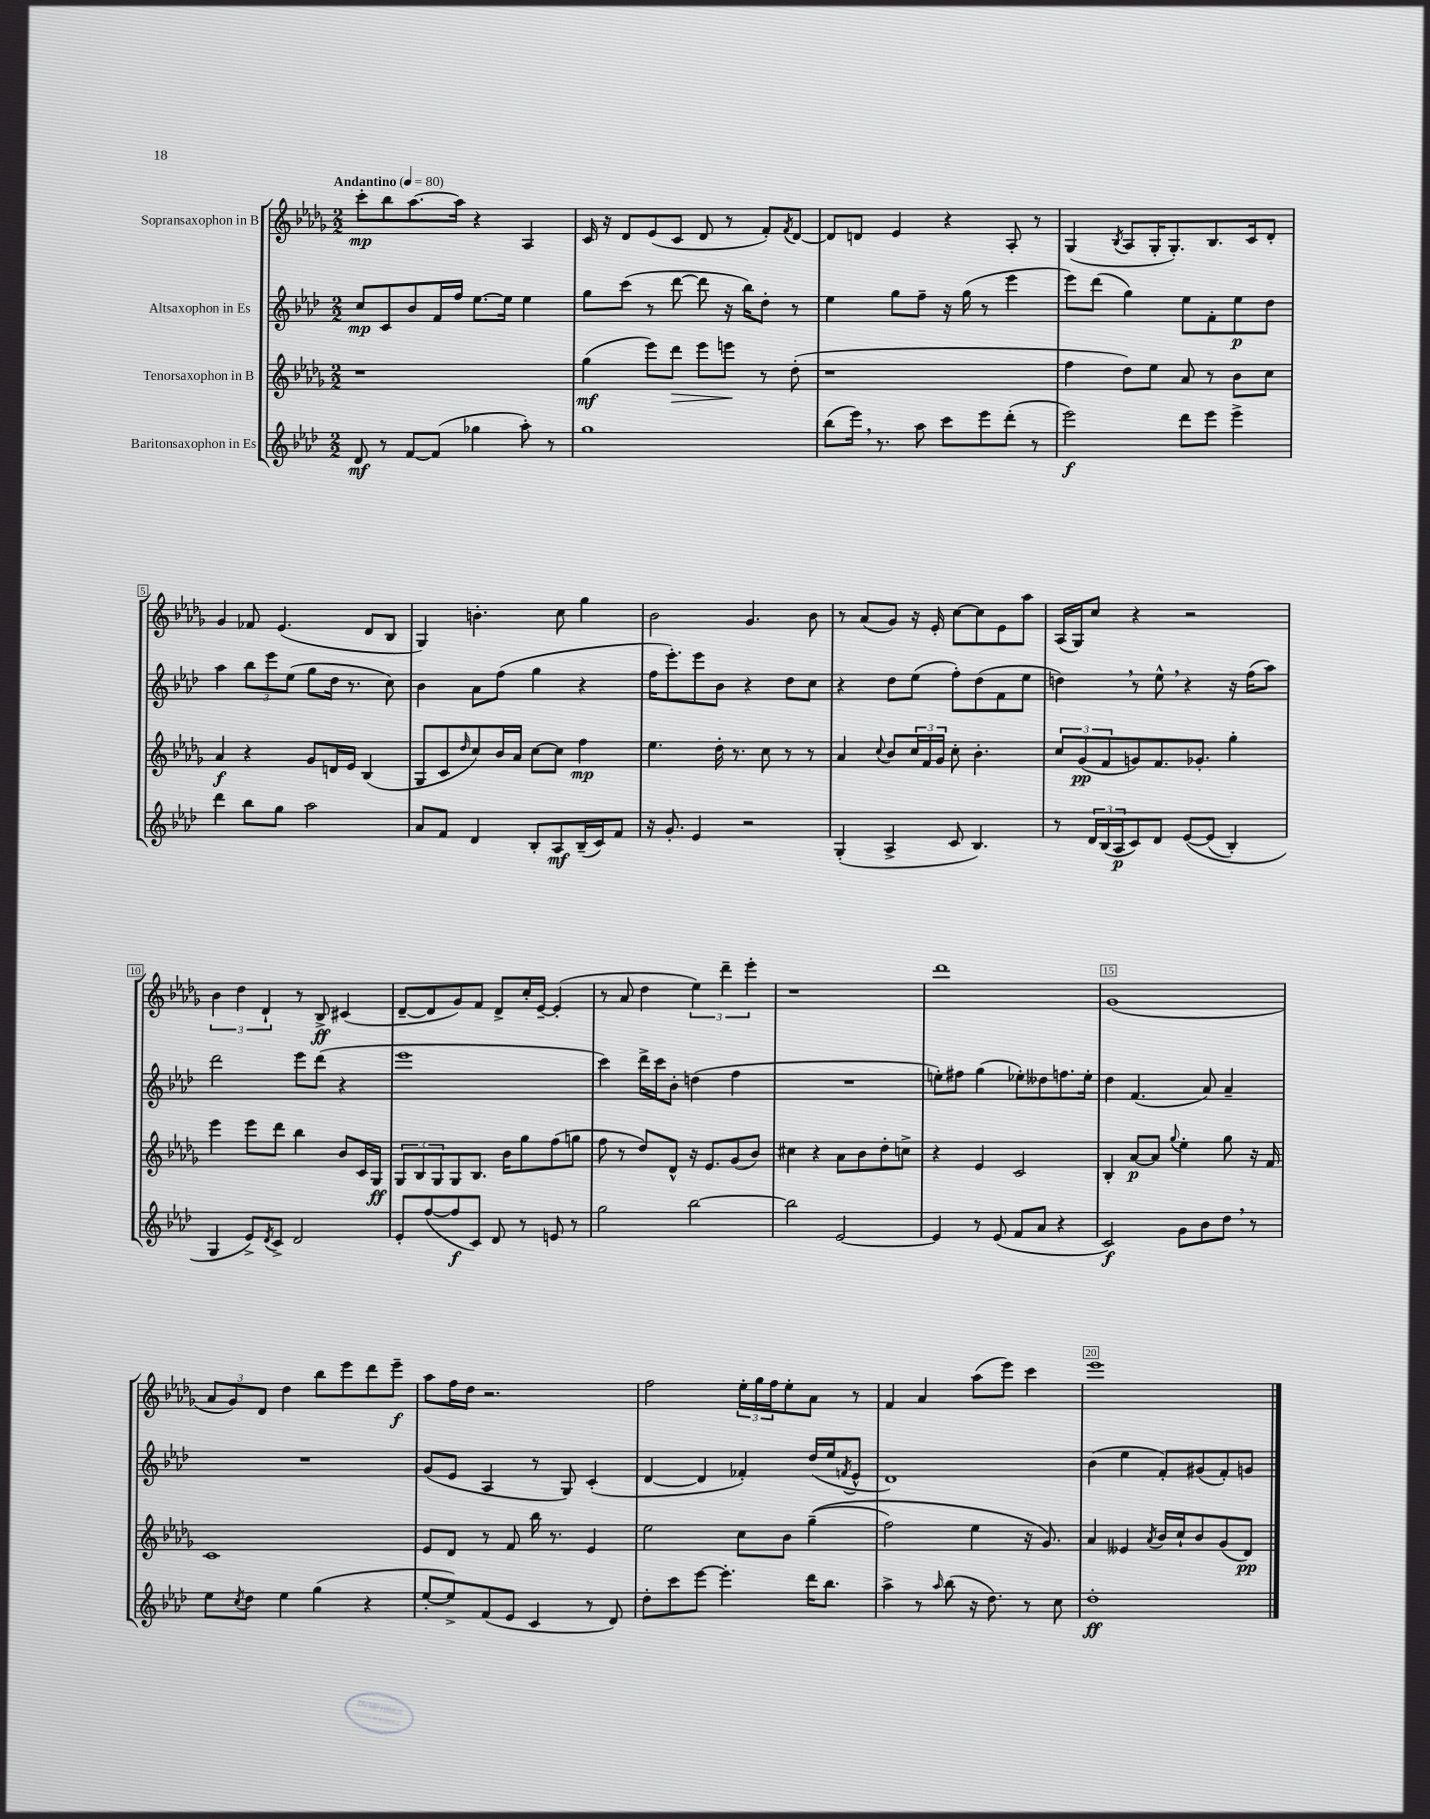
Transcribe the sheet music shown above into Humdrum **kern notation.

**kern	**dynam	**kern	**dynam	**kern	**dynam	**kern	**dynam
*part4	*part4	*part3	*part3	*part2	*part2	*part1	*part1
*staff4	*staff4	*staff3	*staff3	*staff2	*staff2	*staff1	*staff1
*I"Baritonsaxophon in Es	*	*I"Tenorsaxophon in B	*	*I"Altsaxophon in Es	*	*I"Sopransaxophon in B	*
*clefG2	*	*clefG2	*	*clefG2	*	*clefG2	*
*k[b-e-a-d-]	*	*k[b-e-a-d-g-]	*	*k[b-e-a-d-]	*	*k[b-e-a-d-g-]	*
*M2/2	*	*M2/2	*	*M2/2	*	*M2/2	*
*MM80	*	*MM80	*	*MM80	*	*MM80	*
=1	=1	=1	=1	=1	=1	=1	=1
!	!	!	!	!	!	!LO:TX:a:B:t=Andantino	!
8d-/	mf	1r	.	8cc/L	mp	8ccc'\L	mp
8r	.	.	.	8c/	.	8bb-\	.
[8f/L	.	.	.	8b-/	.	[8.aa-\	.
(8f/J]	.	.	.	16f/L	.	.	.
.	.	.	.	16ff/JJ	.	16aa-\Jk]	.
4gg-X\	.	.	.	[8.ee-\L	.	4r	.
.	.	.	.	16ee-\Jk]	.	.	.
8aa-'\)	.	.	.	4ee-\	.	4A-/	.
8r	.	.	.	.	.	.	.
=2	=2	=2	=2	=2	=2	=2	=2
1gg	.	(4gg-\	mf	8gg\L	.	16c/	.
.	.	.	.	.	.	16r	.
.	.	.	.	(8ccc\J	.	8d-/L	.
.	.	8eee-\L)	.	8r	.	(8e-/	.
!	!	!	!LO:HP:b	!	!	!	!
.	.	8ddd-\J	>	[8ddd-\	.	8c/J	.
.	.	8eee-\L	.	8ddd-\]	.	8d-/	.
.	.	8eeen\J	.	16r	.	8r	.
.	.	.	.	16bb-\KL)	.	.	.
.	.	8r	]	8dd-'\J	.	8f'/L)	.
.	.	.	.	.	.	8qf/	.
.	.	(8dd-'\	.	8r	.	[8d-/J	.
=3	=3	=3	=3	=3	=3	=3	=3
(8bb-\L	.	1r	.	4ee-\	.	8d-/L]	.
16eee-,\Jk)	.	.	.	.	.	8dn/J	.
8.r	.	.	.	.	.	.	.
.	.	.	.	8gg\L	.	4e-/	.
8aa-\	.	.	.	8ff~\J	.	.	.
8ccc\L	.	.	.	16r	.	4r	.
.	.	.	.	(16gg\	.	.	.
8eee-\	.	.	.	8r	.	.	.
(8ddd-'\J	.	.	.	4eee-\	.	8A-'/	.
8r	.	.	.	.	.	8r	.
=4	=4	=4	=4	=4	=4	=4	=4
2eee-\)	f	4ff\	.	8eee-\L)	.	(4G-/	.
.	.	.	.	(8ddd-\J	.	.	.
.	.	.	.	.	.	8qB-/	.
.	.	8dd-\L)	.	4gg\)	.	8A-/L	.
.	.	8ee-\J	.	.	.	16G-'/K	.
.	.	.	.	.	.	8.G-'/)	.
8ddd-\L	.	8a-/	.	8ee-\L	.	.	.
8eee-\J	.	8r	.	8f'\	.	8.B-/	.
4eee-^\	.	8b-\L	.	8ee-\	p	.	.
.	.	.	.	.	.	16c/k	.
.	.	8cc\J	.	8dd-\J	.	8d-'/J	.
!!LO:LB:g=z
=5	=5	=5	=5	=5	=5	=5	=5
4ddd-\	.	4a-/	f	4aa-\	.	4g-/	.
8bb-\L	.	4r	.	12bb-\L	.	8f-X/	.
.	.	.	.	12eee-\	.	.	.
8gg\J	.	.	.	.	.	(4.e-/	.
.	.	.	.	(12ee-\J	.	.	.
2aa-\	.	8g-/L	.	8gg\L	.	.	.
.	.	16dn/L	.	16dd-\Jk	.	.	.
.	.	16e-/JJ	.	8.r	.	.	.
.	.	(4B-/	.	.	.	8d-/L	.
.	.	.	.	8cc\)	.	8B-/J	.
=6	=6	=6	=6	=6	=6	=6	=6
8a-/L	.	8G-/L	.	4b-\	.	4G-/)	.
8f/J	.	8c/	.	.	.	.	.
.	.	16qqdd-/	.	.	.	.	.
4d-/	.	8cc/)	.	8a-\L	.	4.bn'\	.
.	.	16b-/L	.	(8ff\J	.	.	.
.	.	16a-/JJ	.	.	.	.	.
8B-'/L	.	[8cc\L	.	4gg\	.	.	.
8A-/	mf	8cc\J]	.	.	.	8cc\	.
(16B-~/L	.	4ff\	mp	4r	.	4gg-\	.
16c/J)	.	.	.	.	.	.	.
8f/J	.	.	.	.	.	.	.
=7	=7	=7	=7	=7	=7	=7	=7
16r	.	4.ee-\	.	16ff\KL	.	2b-\	.
8.g'/	.	.	.	8.eee-'\)	.	.	.
4e-/	.	.	.	8eee-\	.	.	.
.	.	16dd-'\	.	8b-\J	.	.	.
.	.	8.r	.	.	.	.	.
2r	.	.	.	4r	.	4.g-/	.
.	.	8cc\	.	.	.	.	.
.	.	8r	.	8dd-\L	.	.	.
.	.	8r	.	8cc\J	.	8b-\	.
=8	=8	=8	=8	=8	=8	=8	=8
(4G'/	.	4a-/	.	4r	.	8r	.
.	.	.	.	.	.	(8a-/L	.
.	.	8qqcc/	.	.	.	.	.
4A-^/	.	8b-/L	.	8dd-\L	.	8g-/J)	.
.	.	24cc/L	.	(8ee-\J	.	16r	.
.	.	24f/	.	.	.	.	.
.	.	.	.	.	.	16e-'/	.
.	.	24g-/JJ	.	.	.	.	.
8c/	.	8cc'\	.	8ff'\L)	.	[8cc\L	.
4.B-/)	.	4.b-'\	.	(8dd-\	.	8cc\]	.
.	.	.	.	8f\	.	8e-\	.
.	.	.	.	8ee-\J	.	8aa-\J	.
=9	=9	=9	=9	=9	=9	=9	=9
8r	.	12cc/L	.	4ddn,\)	.	(16A-/LL	.
.	.	.	.	.	.	16G-/J)	.
.	.	(12g-/	pp	.	.	.	.
24d-/LL	.	.	.	.	.	8cc/J	.
(24B-/	.	12f/	.	.	.	.	.
24A-/J	p	.	.	.	.	.	.
8c/)	.	8gn/)	.	8r	.	4r	.
8d-/J	.	8.f/	.	8ee-^^,\	.	.	.
([8e-/L	.	.	.	4r	.	2r	.
.	.	8.g-X'/J	.	.	.	.	.
(8e-/J]	.	.	.	.	.	.	.
4B-'/)	.	4gg-'\	.	16r	.	.	.
.	.	.	.	(16ff\KL	.	.	.
.	.	.	.	8aa-\J)	.	.	.
!!LO:LB:g=z
=10	=10	=10	=10	=10	=10	=10	=10
4G/	.	4eee-\	.	2ddd-\	.	6b-\	.
.	.	.	.	.	.	6dd-\	.
8e-^/L)	.	8eee-\L	.	.	.	.	.
.	.	.	.	.	.	6d-`/	.
8qd-/	.	.	.	.	.	.	.
8c^/J	.	8ddd-\J	.	.	.	.	.
2d-/	.	4bb-\	.	8eee-\L	.	8r	.
.	.	.	.	(8ddd-\J	.	8B-^/	ff
.	.	8b-/L	.	4r	.	(4c#X/	.
.	.	16c/L	.	.	.	.	.
.	.	16G-/JJ	ff	.	.	.	.
=11	=11	=11	=11	=11	=11	=11	=11
8e-'/L	.	12G-/L	.	1eee-	.	[8d-~/L	.
.	.	12B-/	.	.	.	.	.
([8ff/	.	.	.	.	.	8d-/]	.
.	.	12G-/	.	.	.	.	.
8ff/]	f	8G-/	.	.	.	8g-/)	.
8c/J)	.	8.B-/J	.	.	.	8f/J	.
8d-/	.	.	.	.	.	8d-^/L	.
.	.	16b-\KL	.	.	.	.	.
8r	.	8gg-\	.	.	.	16cc'/L	.
.	.	.	.	.	.	[16e-~/JJ	.
8en/	.	(8ff\	.	.	.	(4e-'/]	.
8r	.	8ggn\J	.	.	.	.	.
=12	=12	=12	=12	=12	=12	=12	=12
2gg\	.	8ff\	.	4ccc\)	.	8r	.
.	.	8r	.	.	.	8a-/	.
.	.	8dd-/L)	.	16ddd-^\LL	.	4dd-\	.
.	.	.	.	16ccc\J	.	.	.
.	.	8d-^^/J	.	8b-'\J	.	.	.
[2bb-\	.	16r	.	(4ddn\	.	6ee-\)	.
.	.	8.e-/L	.	.	.	.	.
.	.	.	.	.	.	6ddd-~\	.
.	.	(8g-/	.	4ff\	.	.	.
.	.	.	.	.	.	6eee-'\	.
.	.	8b-/J)	.	.	.	.	.
=13	=13	=13	=13	=13	=13	=13	=13
2bb-\]	.	4cc#X\	.	1r	.	1r	.
.	.	4r	.	.	.	.	.
[2e-/	.	8a-\L	.	.	.	.	.
.	.	8b-\	.	.	.	.	.
.	.	8dd-'\	.	.	.	.	.
.	.	8ccn^\J	.	.	.	.	.
=14	=14	=14	=14	=14	=14	=14	=14
4e-/]	.	4r	.	8een'\L)	.	1ddd-	.
.	.	.	.	8ff#X\J	.	.	.
8r	.	4e-/	.	(4gg\	.	.	.
(8e-/	.	.	.	.	.	.	.
8f/L	.	2c/	.	8ee-X'\L)	.	.	.
8a-/J	.	.	.	8dd--X\	.	.	.
4r	.	.	.	8.ffn\	.	.	.
.	.	.	.	16ee-'\Jk	.	.	.
=15	=15	=15	=15	=15	=15	=15	=15
2c/)	f	4B-'/	.	4dd-\	.	(1g-	.
.	.	[8a-/L	p	(4.f/	.	.	.
.	.	8a-/J]	.	.	.	.	.
.	.	8qqgg-/	.	.	.	.	.
8g\L	.	4ee-'\	.	.	.	.	.
8b-\	.	.	.	8a-/)	.	.	.
8dd-,\J	.	8gg-\	.	4a-~/	.	.	.
8r	.	16r	.	.	.	.	.
.	.	16f/	.	.	.	.	.
!!LO:LB:g=z
=16	=16	=16	=16	=16	=16	=16	=16
8ee-\L	.	1c	.	1r	.	12a-/L	.
.	.	.	.	.	.	12g-/)	.
8qcc/	.	.	.	.	.	.	.
8dd-\J	.	.	.	.	.	.	.
.	.	.	.	.	.	12d-/J	.
4ee-\	.	.	.	.	.	4dd-\	.
(4gg\	.	.	.	.	.	8bb-\L	.
.	.	.	.	.	.	8eee-\	.
4r	.	.	.	.	.	8ddd-\	.
.	.	.	.	.	.	8eee-~\J	f
=17	=17	=17	=17	=17	=17	=17	=17
[8ee-'/L	.	8e-/L	.	(8g/L	.	8aa-\L	.
8ee-^/])	.	8d-/J	.	8e-/J	.	16ff\L	.
.	.	.	.	.	.	16dd-\JJ	.
(8f/	.	8r	.	4A-/	.	2.r	.
8e-/J	.	8f/	.	.	.	.	.
4c/	.	16bb-\	.	8r	.	.	.
.	.	8.r	.	.	.	.	.
.	.	.	.	8G/)	.	.	.
8r	.	4e-/	.	(4c'/	.	.	.
8d-/)	.	.	.	.	.	.	.
=18	=18	=18	=18	=18	=18	=18	=18
8dd-'\L	.	2ee-\	.	[4d-/	.	2ff\	.
8ccc\	.	.	.	.	.	.	.
[8eee-\J	.	.	.	4d-/]	.	.	.
4.eee-'\]	.	.	.	.	.	.	.
.	.	8cc\L	.	4f-X'/)	.	24ee-'\LL	.
.	.	.	.	.	.	24gg-\	.
.	.	.	.	.	.	24ff\J	.
.	.	8b-\J	.	.	.	8ee-'\	.
16ddd-\KL	.	((4gg-~\	.	(16dd-/LL	.	8a-\J	.
8.bb-\J	.	.	.	16ee-/J	.	.	.
.	.	.	.	8qfn/	.	.	.
.	.	.	.	8e-^^/J	.	8r	.
=19	=19	=19	=19	=19	=19	=19	=19
4aa-^\	.	2ff\)	.	1d-)	.	4f/	.
8r	.	.	.	.	.	4a-/	.
16qqaa-/	.	.	.	.	.	.	.
(8bb-\	.	.	.	.	.	.	.
16r	.	4ee-\	.	.	.	(8aa-\L	.
8.dd-\)	.	.	.	.	.	.	.
.	.	.	.	.	.	8eee-\J)	.
8r	.	16r	.	.	.	4ccc\	.
.	.	8.g-/)	.	.	.	.	.
8cc\	.	.	.	.	.	.	.
=20	=20	=20	=20	=20	=20	=20	=20
1dd-'	ff	4a-/	.	(4b-\	.	1eee-	.
.	.	4e--X/	.	4ee-\	.	.	.
.	.	8qa-/	.	.	.	.	.
.	.	16b-/LL	.	8f'/L)	.	.	.
.	.	16cc`/J	.	.	.	.	.
.	.	8b-/	.	(8g#X/	.	.	.
.	.	(8g-/	.	8f'/)	.	.	.
.	.	8d-/J)	pp	8gn/J	.	.	.
==	==	==	==	==	==	==	==
*-	*-	*-	*-	*-	*-	*-	*-
